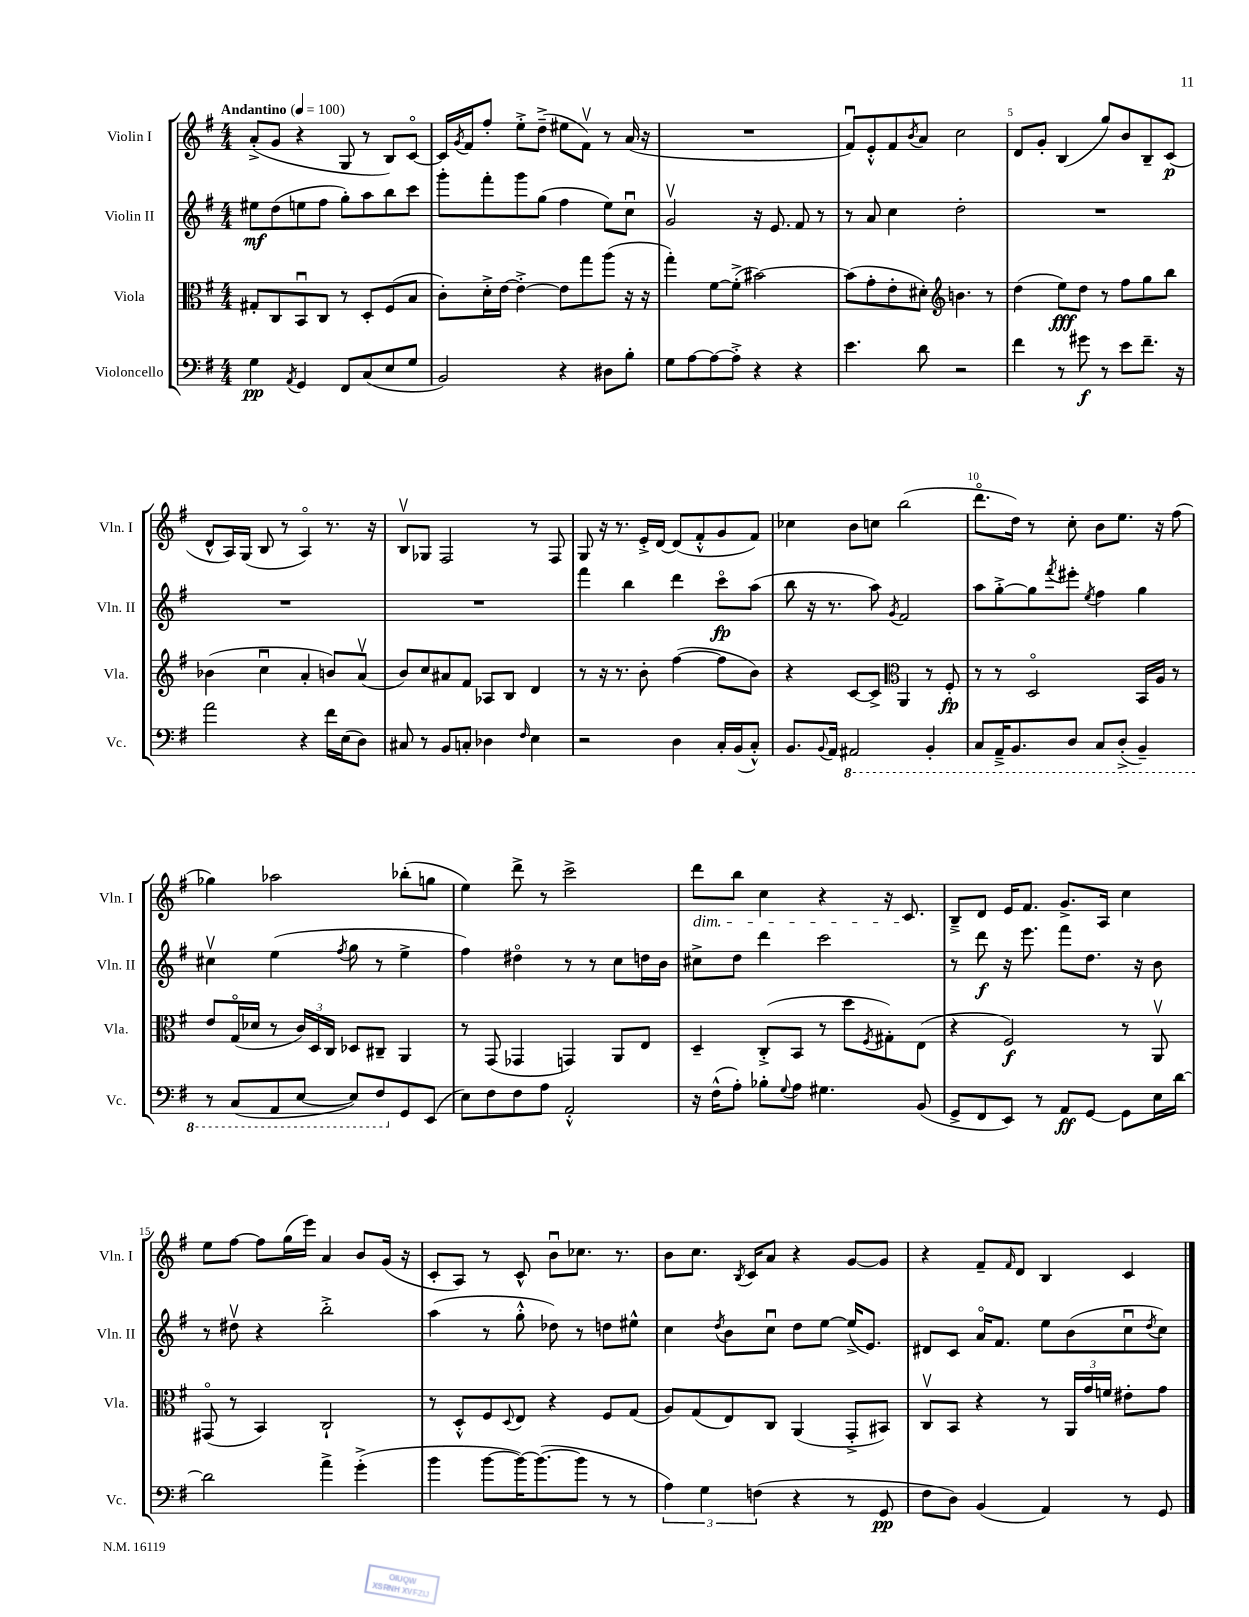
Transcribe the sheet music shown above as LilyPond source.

<<
\new StaffGroup <<
\new Staff = "s0" \with { instrumentName = "Violin I" shortInstrumentName = "Vln. I" } {
    \clef treble \key g \major \numericTimeSignature \time 4/4 \tempo "Andantino" 4 = 100
    a'8-.->( g'8 r4 g8 r8 b8) c'8~\flageolet |
    c'16 \acciaccatura { g'8 } fis'16 fis''8-. e''8-.-> d''8--->( eis''8 fis'8\upbow) r8 a'16( r16 |
    R1 |
    fis'8\downbow) e'8-.-^ fis'8 \acciaccatura { b'8 } a'8 c''2 |
    d'8 g'8-. b4( g''8) b'8 b8-- c'8\p( |
    d'8-^ a16) g16( b8 r8 a4\flageolet) r8. r16 |
    b8\upbow ges8 fis2 r8 fis8 |
    g8 r16 r8. e'16-.-> d'16~ d'8( fis'8-.-^ g'8 fis'8) |
    ces''4 b'8 c''8 b''2( |
    d'''8.\flageolet d''16) r8 c''8-. b'8 e''8. r16 fis''8( |
    ges''4) aes''2 bes''8-.( g''8 |
    e''4) d'''8-> r8 c'''2-> |
    d'''8\dim b''8 c''4 r4 r16 c'8.\! |
    b8---> d'8 e'16 fis'8. g'8.-> a16 c''4 |
    e''8 fis''8~ fis''8 g''16( e'''16) a'4 b'8 g'16( r16 |
    c'8-. a8) r8 c'8-^ b'8\downbow ces''8. r8. |
    b'8 c''8. \acciaccatura { b8 } c'16 a'8 r4 g'8~ g'8 |
    r4 fis'8-- \grace { fis'16 } d'8 b4 c'4 \bar "|." |
}
\new Staff = "s1" \with { instrumentName = "Violin II" shortInstrumentName = "Vln. II" } {
    \clef treble \key g \major \numericTimeSignature \time 4/4
    eis''8\mf d''8( e''8 fis''8 g''8-.) a''8 b''8 c'''8 |
    g'''8-. fis'''8-. g'''8 g''8( fis''4 e''8) c''8\downbow |
    g'2\upbow r16 e'8. fis'8 r8 |
    r8 a'8 c''4 d''2-. |
    R1 |
    R1 |
    R1 |
    fis'''4 b''4 d'''4 c'''8\flageolet\fp a''8( |
    b''8 r16 r8. a''8) \acciaccatura { g'8 } fis'2 |
    a''8 g''8~-.-> g''8 \acciaccatura { fis'''8 } eis'''8-. \acciaccatura { e''8 } fis''4 g''4 |
    cis''4\upbow e''4( \acciaccatura { fis''8 } g''8 r8 e''4-> |
    fis''4) dis''4\flageolet r8 r8 c''8 d''16 b'16 |
    cis''8-> d''8 d'''4 c'''2 |
    r8 d'''8\f r16 e'''8. fis'''8 d''8. r16 b'8 |
    r8 dis''8\upbow r4 b''2-.-> |
    a''4( r8 g''8-.-^ des''8) r8 d''8 eis''8-^ |
    c''4 \acciaccatura { d''8 } b'8 c''8\downbow d''8 e''8~ e''16->( e'8.) |
    dis'8 c'8 a'16\flageolet fis'8. e''8 b'8( c''8\downbow \acciaccatura { d''8 } c''8) \bar "|." |
}
\new Staff = "s2" \with { instrumentName = "Viola" shortInstrumentName = "Vla." } {
    \clef alto \key g \major \numericTimeSignature \time 4/4
    gis8-. c8 b,8\downbow c8 r8 d8-. fis8( b8 |
    c'8-.) d'16-.-> e'16~ e'4~-.-> e'8 g''8 a''8( r16 r16 |
    g''4-.) fis'8~ fis'8-.->( bis'2~) |
    bis'8( g'8-. e'8-. dis'8-.) \clef treble b'4. r8 |
    d''4( e''8\fff) d''8 r8 fis''8 g''8 b''8 |
    bes'4( c''4\downbow a'4-. b'8) a'8\upbow( |
    b'8) c''8 ais'8 fis'8 aes8 b8 d'4 |
    r8 r16 r8. b'8-. fis''4~( fis''8 b'8) |
    r4 c'8~ c'8-> \clef alto a,4 r8 fis8-.\fp |
    r8 r8 d2\flageolet b,16 a16 r8 |
    e'8 g16\flageolet( des'16 r8 \tuplet 3/2 { c'16) d16 c16 } des8 cis8-- a,4 |
    r8 g,8( ges,4 g,4) a,8 e8 |
    d4-- c8-.->( b,8 r8 d''8 \acciaccatura { fis8 } gis8-.) e8( |
    r4 fis2\f) r8 a,8\upbow |
    gis,8\flageolet( r8 b,4) c2-! |
    r8 d8-.-^ fis8 \appoggiatura { d8 } e8 r4 fis8 g8( |
    a8) g8( e8) c8 a,4( g,8-.-> bis,8) |
    c8\upbow b,8 r4 r8 \tuplet 3/2 { a,16 g'16 f'16 } eis'8-. g'8 \bar "|." |
}
\new Staff = "s3" \with { instrumentName = "Violoncello" shortInstrumentName = "Vc." } {
    \clef bass \key g \major \numericTimeSignature \time 4/4
    g4\pp \acciaccatura { a,8 } g,4 fis,8 c8( e8 g8 |
    b,2) r4 dis8 b8-. |
    g8 a8~ a8~ a8-.-> r4 r4 |
    e'4. d'8 r2 |
    fis'4 r8 gis'8\f r8 e'8 fis'8.-- r16 |
    a'2 r4 fis'16 e16( d8) |
    cis8 r8 b,8 c8-. des4 \grace { fis16 } e4 |
    r2 d4 c16-. b,16( c8-.-^) |
    b,8. \appoggiatura { b,8 } a,16 \ottava #-1 ais,,2 b,,4-. |
    c,8 a,,16---> b,,8. d,8 c,8 d,8-.->( b,,4--) |
    r8 c,8( a,,8 e,8~ e,8) fis,8 \ottava #0 g,8 e,8( |
    e8) fis8 fis8 a8 a,2-.-^ |
    r16 fis16-^( a8-.) bes8-. \appoggiatura { g8 } a8 gis4. b,8( |
    g,8-> fis,8 e,8) r8 a,8\ff g,8~ g,8 e16 d'16~ |
    d'2 a'4-> g'4-.->( |
    b'4 b'8~ b'16~) b'8.~( b'8 r8 r8 |
    \tuplet 3/2 { a4) g4 f4( } r4 r8 g,8\pp |
    fis8 d8) b,4( a,4) r8 g,8 \bar "|." |
}
>>
>>
\layout { \context { \Score \override BarNumber.break-visibility = ##(#f #t #t) barNumberVisibility = #(every-nth-bar-number-visible 5) } }
